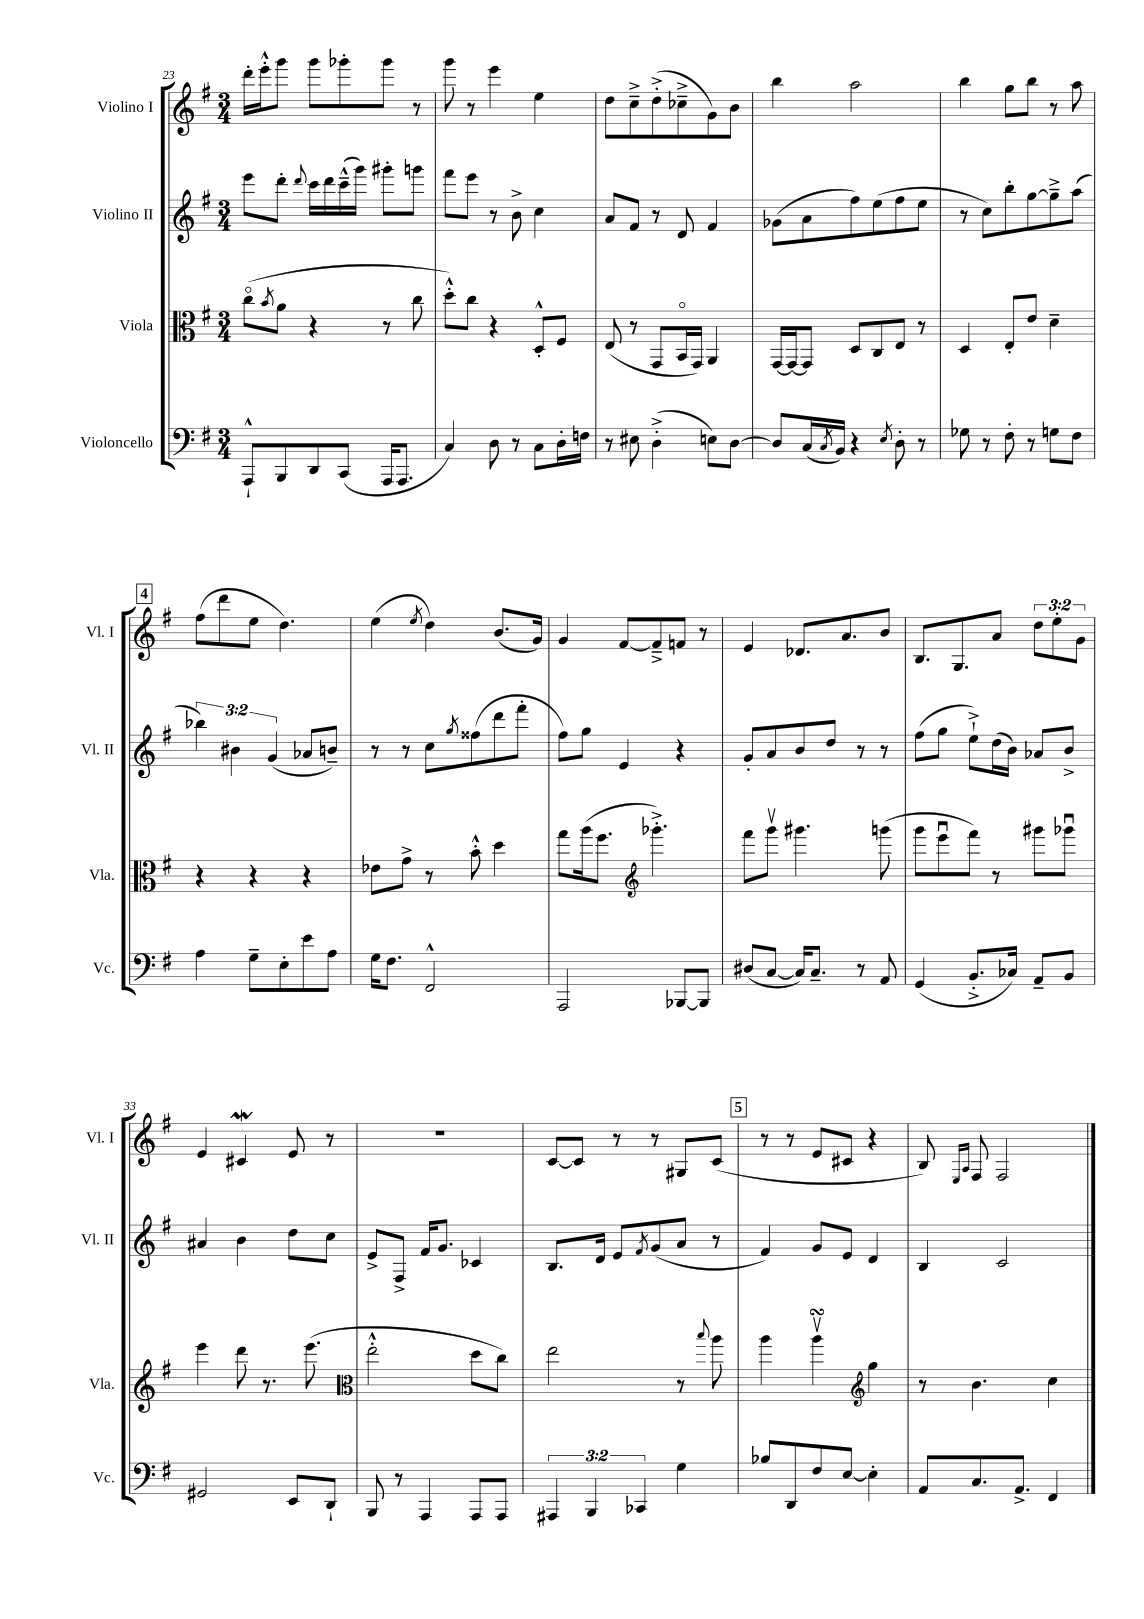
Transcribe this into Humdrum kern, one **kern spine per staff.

**kern	**kern	**kern	**kern
*staff4	*staff3	*staff2	*staff1
*clefF4	*clefC3	*clefG2	*clefG2
*k[f#]	*k[f#]	*k[f#]	*k[f#]
*M3/4	*M3/4	*M3/4	*M3/4
8AAA`^^	(8cco	8eee	16ddd'
.	.	.	16eee'^^
.	8qb	.	.
8BBB	8a	8ddd'	8ggg
.	.	8qqddd	.
8DD	4r	16ccc	8ggg
.	.	16ddd	.
(8CC	.	(16ccc~^^	8ggg-'
.	.	16ggg)	.
16AAA	8r	8ggg#'	8ggg-
8.AAA	.	.	.
.	8cc	8ggg	8r
=	=	=	=
4C)	8dd'^^)	8fff#	8ggg
.	8cc	8eee	8r
8D	4r	8r	4eee
8r	.	8b^	.
8C	8D'^^	4cc	4ee
16D'	8F#	.	.
16F	.	.	.
=	=	=	=
8r	(8E	8a	8dd
8E#	8r	8f#	8cc~^
(4D'^	8GG	8r	(8dd'^
.	16BBo	8d	8cc-~^
.	16GG)	.	.
8E)	4AA	4f#	8g)
[8D	.	.	8b
=	=	=	=
8D]	[16GG	(8g-	4bb
.	16GG_	.	.
(16C	8GG]	8a	.
8qC	.	.	.
16BB)	.	.	.
4r	8D	8ff#)	2aa
.	8C	(8ee	.
8qE	.	.	.
8D'	8E	8ff#	.
8r	8r	8ee	.
=	=	=	=
8G-	4D	8r	4bb
8r	.	8cc)	.
8F#'	8E'	8bb'	8gg
8r	8e	[8gg	8bb
8G	4d~	8gg~^]	8r
8F#	.	(8aa	8aa
=	=	=	=
4A	4r	6bb-)	(8ff#
.	.	.	8ddd
.	.	6b#	.
8G~	4r	.	8ee
.	.	(6g	.
8E'	.	.	4.dd)
8e	4r	8a-	.
8A	.	8b~)	.
=	=	=	=
16G	8e-	8r	(4ee
8.F#	.	.	.
.	8g^	8r	.
.	.	.	8qee
2FF#^^	8r	8cc	4dd)
.	.	8qgg	.
.	8b'^^	(8ff##	.
.	4dd	8ddd	(8.b
.	.	8fff#'	.
.	.	.	16g)
=	=	=	=
2AAA	8gg	8ff#)	4g
.	(16aa	8gg	.
.	8.ff#	.	.
.	.	4e	[8f#
*	*clefG2	*	*
.	4.ggg-'^)	.	8f#~^]
[8BBB-	.	4r	8f
8BBB-]	.	.	8r
=	=	=	=
(8D#	8fff#	8g'	4e
[8C	8gggv	8a	.
16C])	4.ggg#	8b	8.d-
8.C~	.	.	.
.	.	8dd	.
.	.	.	8.a
8r	.	8r	.
8AA	(8ggg	8r	8b
=	=	=	=
(4GG	8ggg	(8ff#	8.B
.	8eeeu	8gg	.
.	.	.	8.G
8.BB'^	8fff#)	8ee`^)	.
.	8r	(16dd	8a
16C-)	.	16b)	.
8AA~	8ggg#	8a-	12dd
.	.	.	12ee'
8BB	8ggg-u	8b^	.
.	.	.	12g
=	=	=	=
2GG#	4eee	4a#	4e
.	8ddd	4b	4c#
.	8.r	.	.
8EE	.	8dd	8e
.	(8.eee	.	.
8DD`	.	8cc	8r
=	=	=	=
*	*clefC3	*	*
8BBB	2ee'^^	8e^	2.r
8r	.	8F#^	.
4AAA	.	16f#	.
.	.	8.g	.
8AAA	8dd	4c-	.
8AAA	8cc)	.	.
=	=	=	=
6AAA#	2ee	8.B	[8c
.	.	.	8c]
6BBB	.	.	.
.	.	16d	.
.	.	8e	8r
6CC-	.	.	.
.	.	8qf#	.
.	.	(8g	8r
4G	8r	8a	8G#
.	8qqbb	.	.
.	8aa	8r	(8c
=	=	=	=
8B-	4aa	4f#)	8r
8DD	.	.	8r
8F#	4aav	8g	8e
[8E	.	8e	8c#
*	*clefG2	*	*
4E']	4gg	4d	4r
=	=	=	=
8AA	8r	4B	8B)
.	.	.	16qqE
.	.	.	16qqA
8.C	4.b	.	8F#
.	.	2c	2F#
8.AA^	.	.	.
4FF#	4cc	.	.
==	==	==	==
*-	*-	*-	*-
